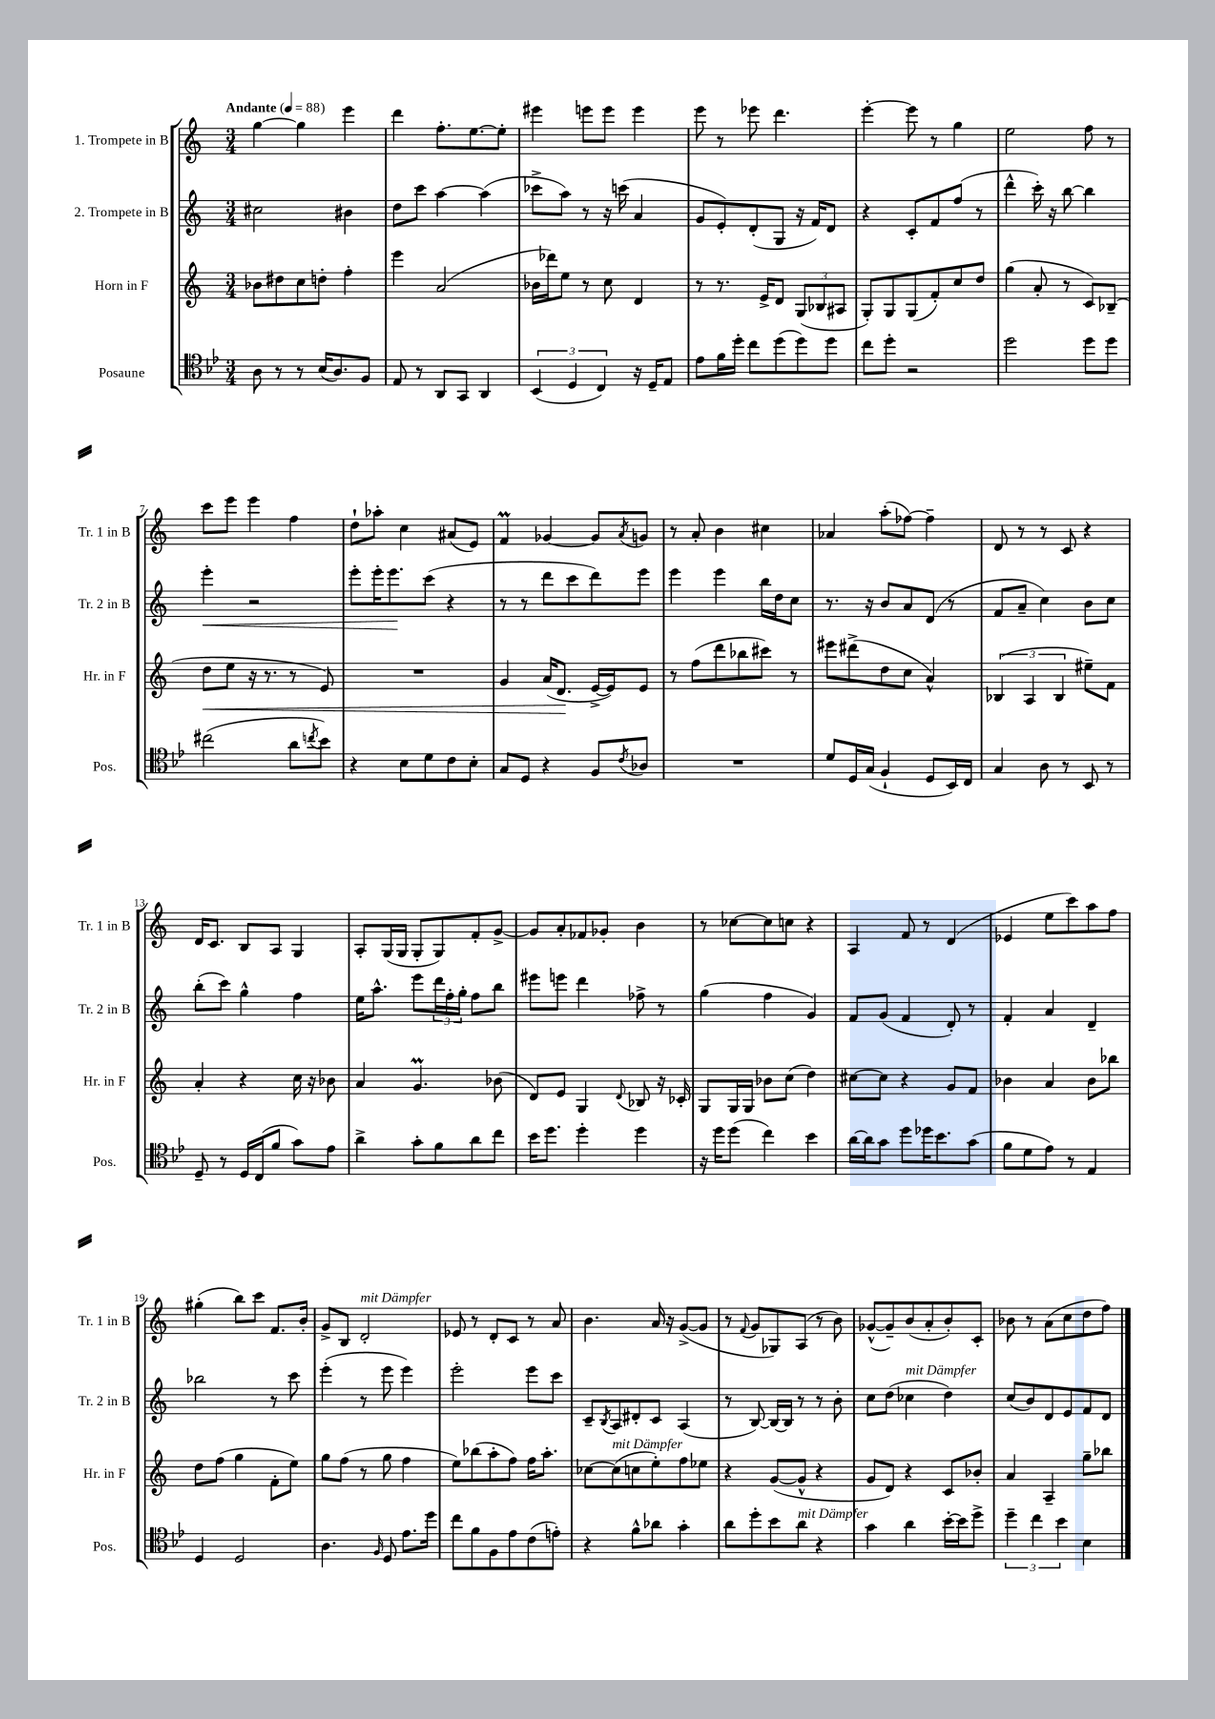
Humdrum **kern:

**kern	**kern	**dynam	**kern	**dynam	**kern
*part4	*part3	*part3	*part2	*part2	*part1
*staff4	*staff3	*staff3	*staff2	*staff2	*staff1
*I"Posaune	*I"Horn in F	*	*I"2. Trompete in B	*	*I"1. Trompete in B
*I'Pos.	*I'Hr. in F	*	*I'Tr. 2 in B	*	*I'Tr. 1 in B
*clefC4	*clefG2	*	*clefG2	*	*clefG2
*k[b-e-]	*k[]	*	*k[]	*	*k[]
*M3/4	*M3/4	*	*M3/4	*	*M3/4
*MM88	*MM88	*	*MM88	*	*MM88
=1	=1	=1	=1	=1	=1
!	!	!	!	!	!LO:TX:a:B:t=Andante
8A\	8b-X\L	.	2cc#X\	.	[4gg\
8r	8dd#X\	.	.	.	.
8r	8cc\	.	.	.	4gg\]
(16B-/KL	8ddn'\J	.	.	.	.
8.A/)	.	.	.	.	.
.	4ff'\	.	4b#X\	.	4eee\
8F/J	.	.	.	.	.
=2	=2	=2	=2	=2	=2
8E-/	4eee\	.	8dd\L	.	4ddd\
8r	.	.	8ccc\J	.	.
8AA/L	(2a/	.	[4aa\	.	8.ff'\L
8GG/J	.	.	.	.	.
.	.	.	.	.	[8.ee\
4AA/	.	.	(4aa\]	.	.
.	.	.	.	.	8ee'\J]
=3	=3	=3	=3	=3	=3
(6BB-/	16b-X\LL	.	8ccc-X^\L	.	4eee#X\
.	16ddd-X\J)	.	.	.	.
.	8ee\J	.	8aa\J)	.	.
6D/	.	.	.	.	.
.	8r	.	8r	.	8eeen\L
6C/)	.	.	.	.	.
.	8cc\	.	16r	.	8eee\J
.	.	.	(16cccn\	.	.
16r	4d/	.	4a/	.	4eee\
16D~/KL	.	.	.	.	.
8E-/J	.	.	.	.	.
=4	=4	=4	=4	=4	=4
8e-\L	8r	.	8g/L	.	8eee\
16f\L	8.r	.	8e'/)	.	8r
16dd'\JJ	.	.	.	.	.
8cc\L	.	.	(8d'/	.	8eee-X\
.	16e^/KL	.	.	.	.
(8dd\	8d/J	.	8G/J	.	4.ddd\
8dd\)	(12G/L	.	16r	.	.
.	.	.	16f/KL)	.	.
.	12B-X/	.	.	.	.
8dd\J	.	.	8d/J	.	.
.	12A#X/J	.	.	.	.
=5	=5	=5	=5	=5	=5
8cc\L	8G'/L)	.	4r	.	[4eee'\
8dd'\J	8G/	.	.	.	.
2r	(8G/	.	8c'/L	.	8eee\]
.	8f'/)	.	8f/	.	8r
.	8cc/	.	(8ff/J	.	4gg\
.	8dd/J	.	8r	.	.
=6	=6	=6	=6	=6	=6
2dd\	(4gg\	.	4ddd^^\	.	2ee\
.	8a'/	.	16ccc'\)	.	.
.	.	.	16r	.	.
.	8r	.	[8bb\	.	.
8dd\L	8c/L)	.	4bb\]	.	8ff\
8dd\J	(8B-X~/J	.	.	.	8r
!!LO:LB:g=z
=7	=7	=7	=7	=7	=7
!	!	!LO:HP:b	!	!LO:HP:b	!
(2cc#X\	8dd\L	<	4eee'\	<	8ccc\L
.	8ee\J	.	.	.	8eee\J
.	16r	.	2r	.	4eee\
.	8.r	.	.	.	.
8a\L	8r	.	.	.	4ff\
8qccn/	.	.	.	.	.
8b-\J)	8e/)	.	.	.	.
=8	=8	=8	=8	=8	=8
4r	2.r	.	8eee'\L	.	8dd`\L
.	.	.	16eee'\K	.	8aa-X'\J
.	.	.	8.eee\	.	.
8B-\L	.	.	.	.	4cc\
8d\	.	.	(8ccc\J	[	.
8c\	.	.	4r	.	(8a#X/L
8B-'\J	.	.	.	.	8e/J)
=9	=9	=9	=9	=9	=9
8G/L	4g/	.	8r	.	4fM/
8D/J	.	.	8r	.	.
4r	(16a/KL	.	8ddd\L	.	[4g-X/
.	8.d/J	.	.	.	.
.	.	.	8ccc\	.	.
8F/L	[16e^/LL	[	8ddd\)	.	8g-/L]
.	16e/J])	.	.	.	.
8qc/	.	.	.	.	8qa/
8A-X/J	8e/J	.	8eee\J	.	8gn/J
=10	=10	=10	=10	=10	=10
2.r	8r	.	4eee\	.	8r
.	(8ff\L	.	.	.	8a'/
.	8ddd\	.	4eee\	.	4b\
.	8bb-X\	.	.	.	.
.	8ccc#X\J)	.	16bb\LL	.	4cc#X\
.	.	.	16dd\J	.	.
.	8r	.	8cc\J	.	.
=11	=11	=11	=11	=11	=11
8d/L	8eee#X\L	.	8.r	.	4a-X/
16D/L	(8ddd#X^\	.	.	.	.
(16G/JJ	.	.	16r	.	.
4F`/	8dd\	.	8b/L	.	(8aa'\L
.	8cc\J	.	8a/	.	[8ff-X\J)
8D/L	4a^^/)	.	(8d/J	.	4ff-~\]
16BB-/L)	.	.	8r	.	.
16C/JJ	.	.	.	.	.
=12	=12	=12	=12	=12	=12
4G/	(6B-X/	.	8f/L	.	8d/
.	.	.	8a~/J	.	8r
.	6A/	.	.	.	.
8A\	.	.	4cc\)	.	8r
.	6B-/	.	.	.	.
8r	.	.	.	.	8c/
8BB-/	8ee#X~\L)	.	8b\L	.	4r
8r	8f\J	.	8cc\J	.	.
!!LO:LB:g=z
=13	=13	=13	=13	=13	=13
8D~/	4a'/	.	(8bb'\L	.	16d/KL
.	.	.	.	.	8.c/J
8r	.	.	8ccc\J)	.	.
16D/LL	4r	.	4gg^^\	.	8B/L
(16C/J	.	.	.	.	.
8f/J	.	.	.	.	8A/J
8g\L)	16cc\	.	4ff\	.	4G/
.	16r	.	.	.	.
8e-\J	8b-X\	.	.	.	.
=14	=14	=14	=14	=14	=14
4a^\	4a/	.	16ee\KL	.	8A'/L
.	.	.	8.aa^^\J	.	.
.	.	.	.	.	(16G/L
.	.	.	.	.	16G/JJ
8g'\L	4.gM/	.	8eee\L	.	8G'/L
8f\	.	.	24ddd\L	.	8G/)
.	.	.	24ff'\	.	.
.	.	.	24gg'\JJ	.	.
8a\	.	.	8ff\L	.	8f'/
8cc\J	(8b-X\	.	8bb\J	.	[8g^/J
=15	=15	=15	=15	=15	=15
16b-\KL	8d/L)	.	8eee#X\L	.	8g/L]
8.dd\J	.	.	.	.	.
.	8e/J	.	8eeen\J	.	8a'/
4dd'\	4G/	.	4ddd\	.	8f-X/
.	.	.	.	.	8g-X'/J
.	8qqd/	.	.	.	.
4dd\	8B-X/	.	8ff-X^\	.	4b\
.	16r	.	8r	.	.
.	16c-X'/	.	.	.	.
=16	=16	=16	=16	=16	=16
16r	8G/L	.	(4gg\	.	8r
16dd\KL	.	.	.	.	.
(8dd\J	16G/L	.	.	.	[8cc-X\L
.	16G/JJ	.	.	.	.
4cc\)	8b-X\L	.	4ff\	.	8cc-\]
.	(8cc\J	.	.	.	8ccn\J
4b-\	4dd\)	.	4g/)	.	4r
=17	=17	=17	=17	=17	=17
[16a\LL	[8cc#X\L	.	8f/L	.	4A/
16a\J]	.	.	.	.	.
8g\J	8cc#\J]	.	(8g/J	.	.
8dd\L	4r	.	4f/	.	8f/
16dd-X\K	.	.	.	.	8r
8.b-\	.	.	.	.	.
.	8g/L	.	8d'/)	.	(4d/
(8g\J	8f/J	.	8r	.	.
=18	=18	=18	=18	=18	=18
8f\L	4b-X\	.	4f'/	.	4e-X/
8d\	.	.	.	.	.
8e-\J)	4a/	.	4a/	.	8ee\L
8r	.	.	.	.	8ccc\)
4E-/	8b-\L	.	4d~/	.	8aa\
.	8bb-X\J	.	.	.	8ff\J
!!LO:LB:g=z
=19	=19	=19	=19	=19	=19
4D/	8dd\L	.	2bb-X\	.	(4gg#X'\
.	(8ff\J	.	.	.	.
2D/	4gg\	.	.	.	8bb\L)
.	.	.	.	.	8ccc\J
.	8f'\L	.	8r	.	8.f/L
.	8ee\J)	.	8ccc\	.	.
.	.	.	.	.	16b'/Jk
=20	=20	=20	=20	=20	=20
4.A\	8gg\L	.	(4eee'\	.	8g^/L
.	(8ff\J	.	.	.	8B/J
!	!	!	!	!	!LO:TX:a:i:t=mit Dämpfer
.	8r	.	8r	.	2d'/
16qqF/	.	.	.	.	.
8D/	8gg\	.	8eee\	.	.
8.e-\L	4ff\	.	4eee\)	.	.
16dd\Jk	.	.	.	.	.
=21	=21	=21	=21	=21	=21
8cc\L	8ee\L)	.	2eee'\	.	8e-X/
8f\	(8bb-X\	.	.	.	8r
8F\	8aa'\	.	.	.	8d'/L
8e-\	8ff\J)	.	.	.	8c/J
(8c\	16ff\KL	.	8eee\L	.	8r
.	8.aa'\J	.	.	.	.
8en'\J)	.	.	8ccc\J	.	8a/
=22	=22	=22	=22	=22	=22
4r	[8cc-X\L	.	8c~/L	.	4.b\
.	.	.	8qB/	.	.
!	!LO:TX:a:i:t=mit Dämpfer	!	!	!	!
.	(8cc-\]	.	8A/	.	.
8f^^\L	8ccn\	.	8d#X'/	.	.
8a-X\J	8ee'\)	.	8c/J	.	16a/
.	.	.	.	.	16r
4g'\	8ff\	.	(4A/	.	([8g^/L
.	8ee-X\J	.	.	.	8g/J]
=23	=23	=23	=23	=23	=23
8a\L	4r	.	8r	.	8r
.	.	.	.	.	8qqf/
8dd'\	.	.	[8B/)	.	8g/L
8b-\	([8g/L	.	16B/LL_	.	8G-X/)
.	.	.	16B/JJ]	.	.
!LO:TX:a:i:t=mit Dämpfer	!	!	!	!	!
8a\J	8g^^/J]	.	8r	.	(8A/J
4r	4r	.	8r	.	8r
.	.	.	8b'\	.	8b\)
=24	=24	=24	=24	=24	=24
4g\	8g/L	.	8cc\L	.	([8g-X^^/L
.	8d/J)	.	(8dd\J	.	8g-~/])
!	!	!	!LO:TX:a:i:t=mit Dämpfer	!	!
4a\	4r	.	4cc-X\	.	(8b/
.	.	.	.	.	8a'/
[16b-'\LL	8c/L	.	4dd\)	.	8b'/)
16b-\J]	.	.	.	.	.
8dd^\J	8b-X'/J	.	.	.	8c'/J
=25	=25	=25	=25	=25	=25
6dd~\	4a/	.	(8cc/L	.	8b-X\
.	.	.	8b/)	.	8r
6cc\	.	.	.	.	.
.	4A~/	.	8d/	.	(8a\L
6b-\	.	.	.	.	.
.	.	.	8e/	.	8cc\
4B-\	8gg~\L	.	8f/	.	8dd\
.	8bb-X\J	.	8d/J	.	8ff\J)
==	==	==	==	==	==
*-	*-	*-	*-	*-	*-
